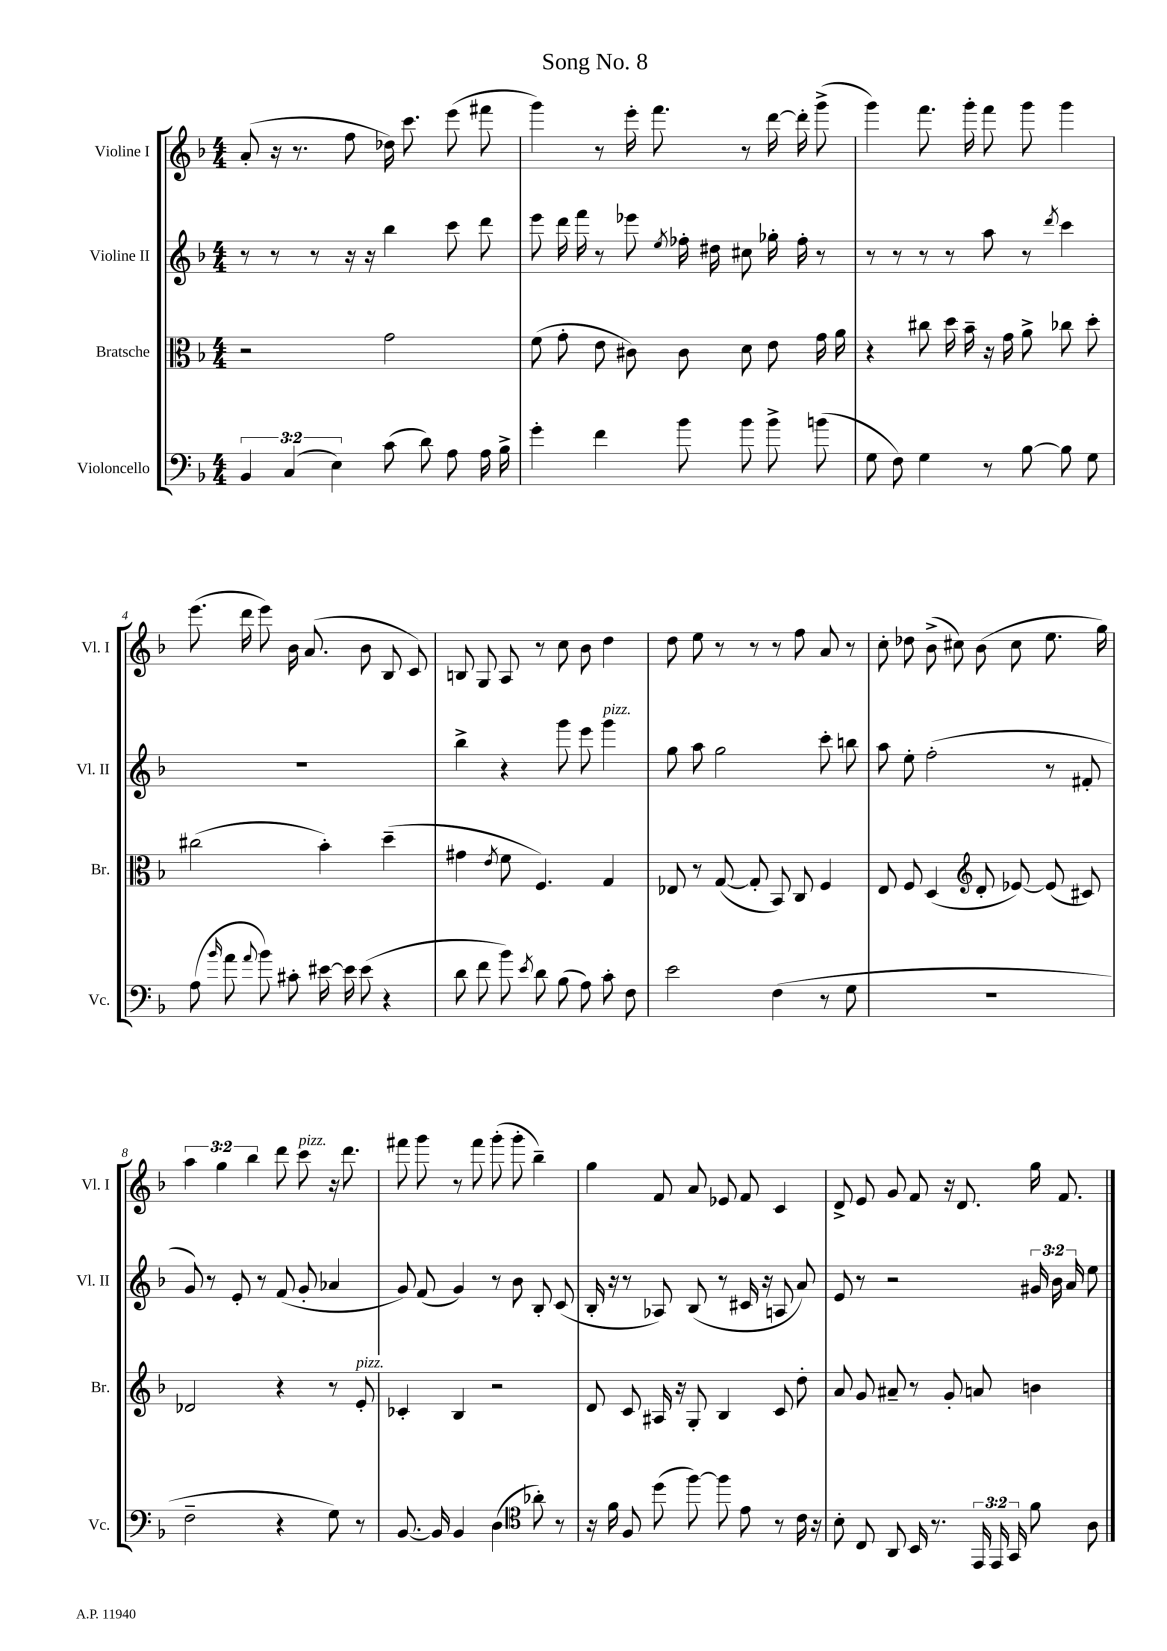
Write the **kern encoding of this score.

**kern	**kern	**kern	**kern
*staff4	*staff3	*staff2	*staff1
*clefF4	*clefC3	*clefG2	*clefG2
*k[b-]	*k[b-]	*k[b-]	*k[b-]
*M4/4	*M4/4	*M4/4	*M4/4
6BB-	2r	8r	(8a'
.	.	8r	16r
(6C	.	.	.
.	.	.	8.r
.	.	8r	.
6E)	.	.	.
.	.	16r	8ff
.	.	16r	.
(8c	2g	4bb-	16dd-)
.	.	.	8.ccc
8d)	.	.	.
8A	.	8ccc	(8eee
16A	.	8ddd	8fff#
16B-^	.	.	.
=	=	=	=
4g'	(8f	8eee	4ggg)
.	8g'	16ddd	.
.	.	16fff	.
4f	8e	8r	8r
.	8c#)	8eee-	16eee'
.	.	.	8.fff
.	.	8qee	.
8b-	8c#	16ff-'	.
.	.	16dd#	.
8b-	8d	8cc#	8r
8b-^	8e	16gg-'	[16ddd
.	.	16ff-'	16ddd']
(8b	16g	8r	(8ggg^
.	16a	.	.
=	=	=	=
8G	4r	8r	4ggg)
8F)	.	8r	.
4G	8cc#	8r	8.fff
.	16dd	8r	.
.	16b-~	.	16ggg'
8r	16r	8aa	8fff
.	16g	.	.
[8B-	8a^	8r	8ggg
.	.	8qddd	.
8B-]	8cc-	4ccc	4ggg
8G	8dd'	.	.
=	=	=	=
(8A	(2cc#	1r	(8.eee
16qqb-	.	.	.
8a	.	.	.
.	.	.	16ddd
8qqa	.	.	.
8b-)	.	.	8eee)
8c#'	.	.	16b-
.	.	.	(8.a
[16e#	4b-')	.	.
16e#]	.	.	.
(8e#	.	.	8b-
4r	(4dd~	.	8B-
.	.	.	8c)
=	=	=	=
8d	4g#	4bb-^	8B
8f	.	.	8G
.	8qe	.	.
8b-)	8f	4r	8A
8qe	.	.	.
8d	4.F)	.	8r
(8B-	.	8ggg	8cc
8A)	.	8eee	8b-
8c'	4G	4ggg	4dd
8F	.	.	.
=	=	=	=
2e	8E-	8gg	8dd
.	8r	8aa	8ee
.	([8G	2gg	8r
.	8G']	.	8r
(4F	8BB-)	.	8r
.	8C	.	8ff
8r	4F	8ccc'	8a
8G	.	8bb	8r
=	=	=	=
1r	8E	8aa	8cc'
.	8F	8ee'	8dd-
.	(4D	(2ff'	(8b-^
.	.	.	8cc#)
*	*clefG2	*	*
.	8d'	.	(8b-
.	[8e-)	.	8cc#
.	(8e-]	8r	8.ee
.	8c#)	8f#'	.
.	.	.	16gg)
=	=	=	=
2F~	2d-	8g)	6aa
.	.	8r	.
.	.	.	6gg
.	.	8e'	.
.	.	.	6bb-
.	.	8r	.
4r	4r	(8f	8ddd
.	.	8g'	8ccc
8G)	8r	4a-	16r
.	.	.	8.ddd
8r	8e'	.	.
=	=	=	=
[8.BB-	4c-'	8g)	8fff#
.	.	(8f	8ggg
16BB-]	.	.	.
4BB-	4B-	4g)	8r
.	.	.	8fff#
(4D	2r	8r	(8ggg'
.	.	8b-	8ggg'
*clefC4	*	*	*
8a-')	.	8B-'	4bb-~)
8r	.	(8c	.
=	=	=	=
16r	8d	16B-'	4gg
16f	.	16r	.
8F	8c	8r	.
(8dd	16A#	8A-)	8f
.	16r	.	.
[8ff)	8G'	(8B-	8a
8ff]	4B-	8r	8e-
8e	.	16c#	8f
.	.	16r	.
8r	8c	8A	4c
16c	8dd'	8a)	.
16r	.	.	.
=	=	=	=
8B-'	8a	8e	8d^
8C	8g	8r	8e
8AA	8a#~	2r	8g
16BB-	8r	.	8f
8.r	.	.	.
.	8g'	.	16r
.	.	.	8.d
24EE	8a	.	.
24EE	.	.	.
24GG	.	.	.
8f	4b	24g#	16gg
.	.	24b-	.
.	.	.	8.f
.	.	24a	.
8A	.	8ee	.
==	==	==	==
*-	*-	*-	*-
